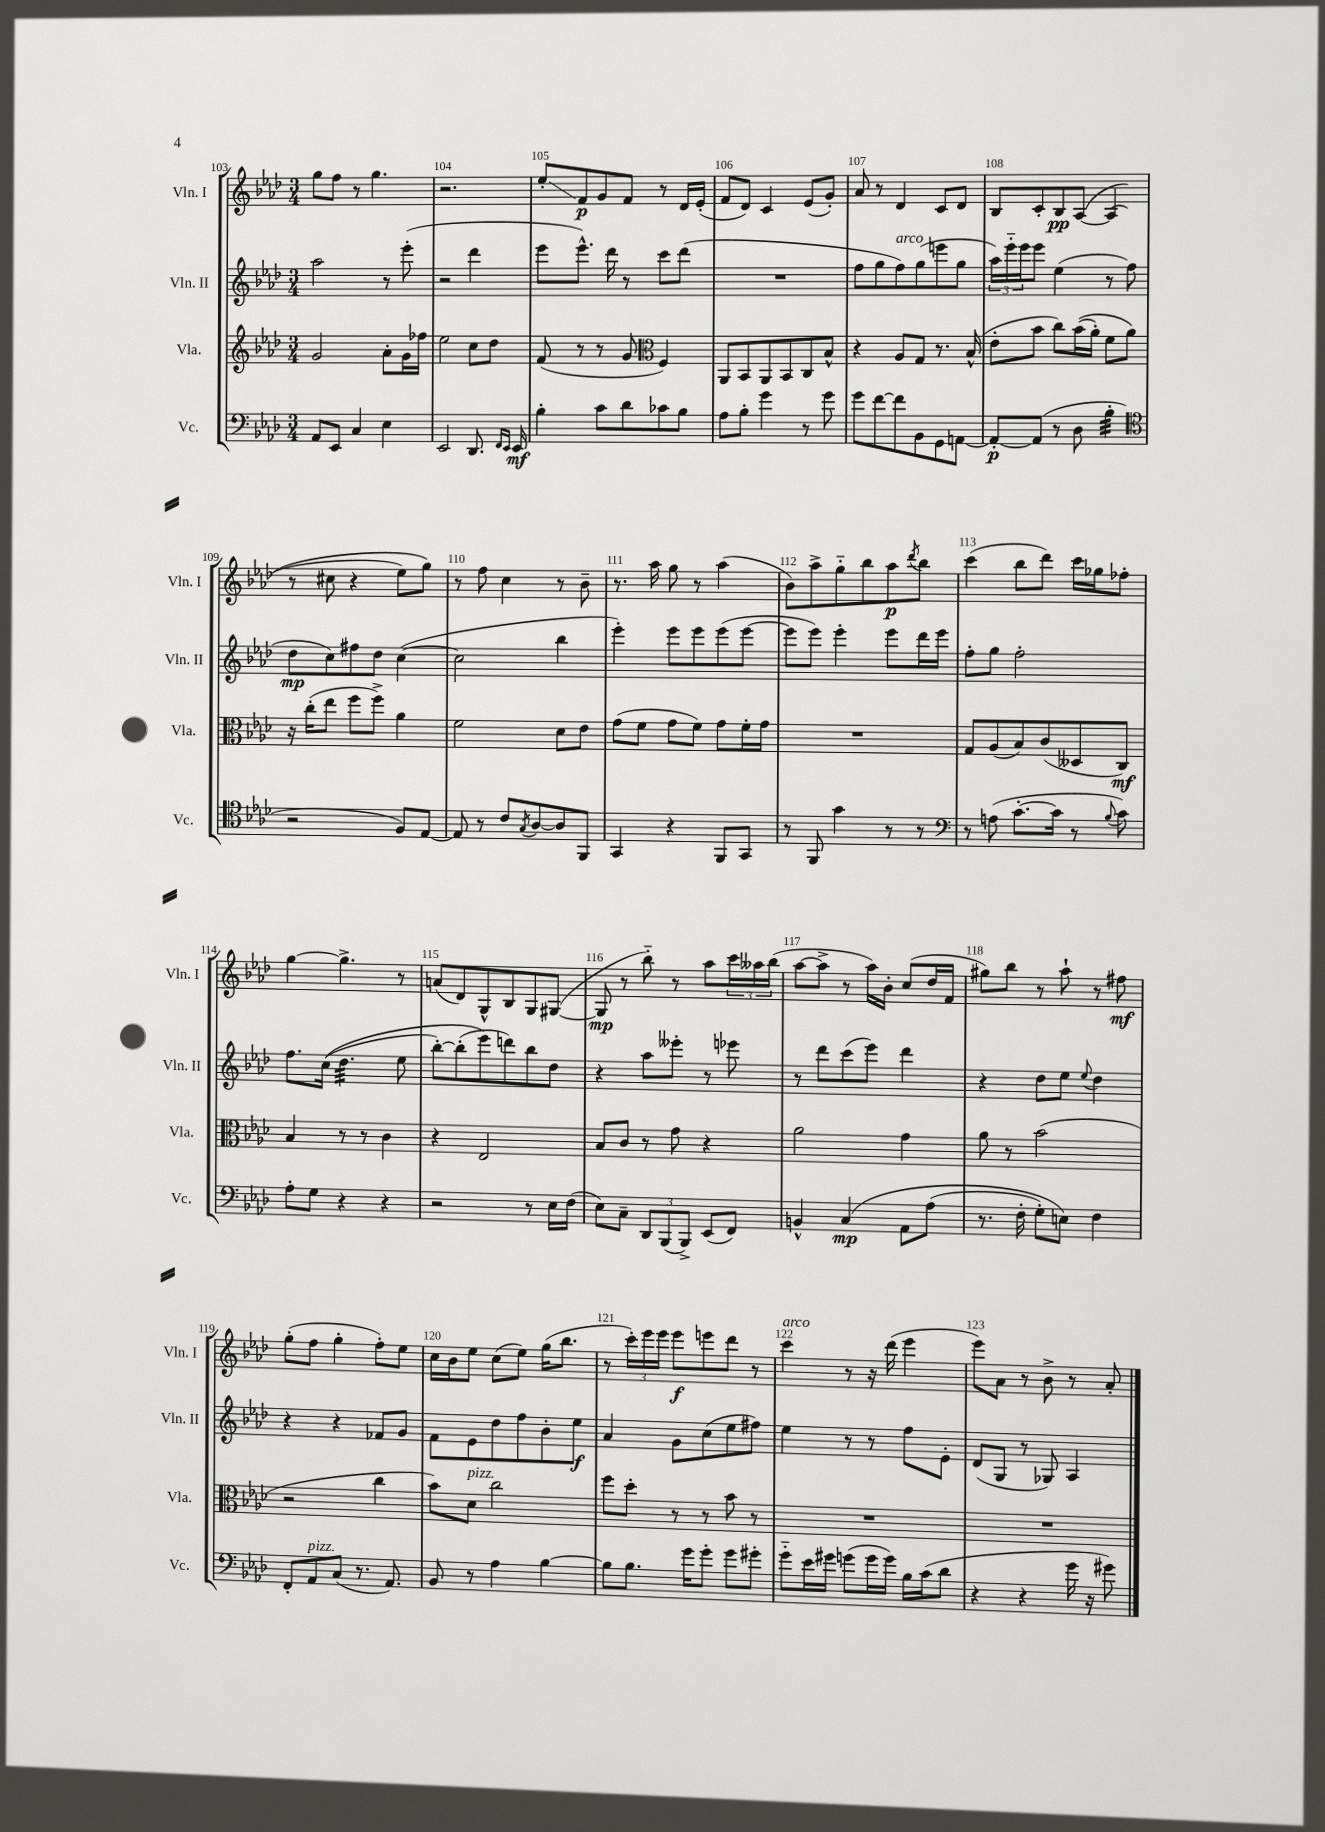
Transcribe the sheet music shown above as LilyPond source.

<<
\new StaffGroup <<
\new Staff = "s0" \with { instrumentName = "Vln. I" shortInstrumentName = "Vln. I" } {
    \clef treble \key aes \major \numericTimeSignature \time 3/4
    g''8 f''8 r8 g''4. |
    r2. |
    ees''8-.\glissando f'8\p g'8 f'8 r8 des'16 ees'16-.( |
    f'8 des'8) c'4 ees'8( g'8-.) |
    aes'8 r8 des'4 c'8 des'8 |
    bes8 c'8-. bes8\pp aes8~\( aes4( |
    r8 cis''8 r4 ees''8) g''8\) |
    r8 f''8 c''4 r8 bes'8-- |
    r8. aes''16 g''8 r8 aes''4( |
    bes'8) aes''8-> g''8-_ bes''8 aes''8\p \acciaccatura { des'''8 } bes''8 |
    c'''4( bes''8 des'''8) c'''16 ges''16 fes''8-. |
    g''4~ g''4.-> r8 |
    a'8( des'8) g8-^ bes8 g8 gis8~( |
    gis8\mp r8 bes''8-_) r8 aes''8 \tuplet 3/2 { c'''16 aeses''16 bes''16( } |
    aes''8~ aes''8-> r8 aes''16) bes'16-. c''8( des''16 f'16 |
    gis''8) bes''8 r8 aes''8-! r8 fis''8\mf |
    g''8-.( f''8 g''4-. f''8-.) ees''8 |
    c''16 bes'16 ees''8 c''8( ees''8) g''16( bes''8. |
    r8 \tuplet 3/2 { c'''16-.) ees'''16 ees'''16 } ees'''8\f e'''8 des'''8 r8 |
    c'''4^\markup { \italic "arco" } r8 r16 des'''16( ees'''4 |
    ees'''8) aes'8 r8 bes'8-> r8 aes'8-. \bar "|." |
}
\new Staff = "s1" \with { instrumentName = "Vln. II" shortInstrumentName = "Vln. II" } {
    \clef treble \key aes \major \numericTimeSignature \time 3/4
    aes''2 r8 ees'''8-.( |
    r2 des'''4 |
    ees'''8 ees'''8.-^) des'''16 r8 c'''8 des'''8( |
    R2. |
    f''8 g''8 f''8^\markup { \italic "arco" }) g''8( e'''8 g''8 |
    \tuplet 3/2 { aes''16) ees'''16-_ ees'''16 } ees'''8 ees''4( r8 f''8 |
    des''8\mp c''8) fis''8 des''8 c''4~( |
    c''2 bes''4 |
    ees'''4-.) ees'''8 ees'''8 ees'''8( ees'''8~ |
    ees'''8 ees'''8) ees'''4-. ees'''8 des'''16 ees'''16 |
    f''8-. g''8 f''2-. |
    f''8. c''16(\( des''4.:32 ees''8 |
    bes''8~-.) bes''8-.( ees'''8\) d'''8) bes''8 des''8 |
    r4 aes''8 eeses'''8-. r8 ees'''8 |
    r8 des'''8 c'''8( ees'''8) des'''4 |
    r4 des''8 ees''8 \appoggiatura { ees''8 } des''4 |
    r4 r4 fes'8 g'8 |
    f'8 ees'8 des''8 f''8 bes'8-. ees''8\f |
    aes'4 g'8 c''8( ees''8 fis''8) |
    ees''4 r8 r8 f''8 ees'8-. |
    des'8( g8 r8 ges8) aes4 \bar "|." |
}
\new Staff = "s2" \with { instrumentName = "Vla." shortInstrumentName = "Vla." } {
    \clef treble \key aes \major \numericTimeSignature \time 3/4
    g'2 aes'8-. g'16 fes''16 |
    ees''2 c''8 des''8 |
    f'8( r8 r8 g'8 \clef alto f4) |
    aes,8 bes,8 aes,8 bes,8 c8 bes8-^ |
    r4 aes8 g8 r8. bes16-^( |
    ees'8-. bes'8 c''8) bes'16(\( aes'16-.) f'8 aes'8\) |
    r16 c''16-.( ees''8 f''8 f''8->) aes'4 |
    f'2 des'8 ees'8 |
    g'8( f'8 g'8 f'8) g'8 f'16-. g'16 |
    R2. |
    g8 aes8( bes8) c'8( deses8 c8\mf) |
    bes4 r8 r8 c'4 |
    r4 ees2 |
    bes8 c'8 r8 g'8 r4 |
    aes'2 g'4 |
    aes'8 r8 bes'2( |
    r2 c''4 |
    bes'8) des'8^\markup { \italic "pizz." } c''2 |
    f''8 des''8-. r8 r8 bes'8 r8 |
    R2. |
    R2. \bar "|." |
}
\new Staff = "s3" \with { instrumentName = "Vc." shortInstrumentName = "Vc." } {
    \clef bass \key aes \major \numericTimeSignature \time 3/4
    aes,8 ees,8 c4 ees4 |
    ees,2 des,8. \grace { f,16 ees,16 } ees,16\mf |
    bes4-. c'8 des'8 ces'8 bes8 |
    aes8 bes8-. g'4 r8 g'8 |
    g'8 f'8~ f'8 bes,8 g,8 a,8~ |
    a,8~-.\p a,8( r8 des8 bes4:32-. |
    \clef tenor r2 f8) ees8~ |
    ees8 r8 c'8 \acciaccatura { g8 } aes8~ aes8 f,8 |
    g,4 r4 f,8 g,8 |
    r8 f,8 g'4 r8 r8 |
    \clef bass r8 a8( c'8.~-. c'16 r8 \appoggiatura { bes8 } c'8) |
    aes8-. g8 r4 r4 |
    r2 r8 ees16 f16( |
    ees8) c8-- \tuplet 3/2 { des,8 bes,,8( bes,,8->) } ees,8( f,8) |
    b,4-^ c4\mp\( aes,8 aes8( |
    r8. f16-. g8-.) e8\) f4 |
    f,8-. aes,8^\markup { \italic "pizz." } c8( r8. aes,8.) |
    bes,8 r8 aes4 bes4~ |
    bes8 bes8. g'16 g'8-. g'8 gis'8-. |
    g'8-_ ees'16 gis'16 g'8( g'16 g'16) bes16 c'16( des'8 |
    r4 r4 g'16 r16 gis'8) \bar "|." |
}
>>
>>
\layout { \context { \Score currentBarNumber = #103 \override BarNumber.break-visibility = ##(#f #t #t) barNumberVisibility = #all-bar-numbers-visible } }
